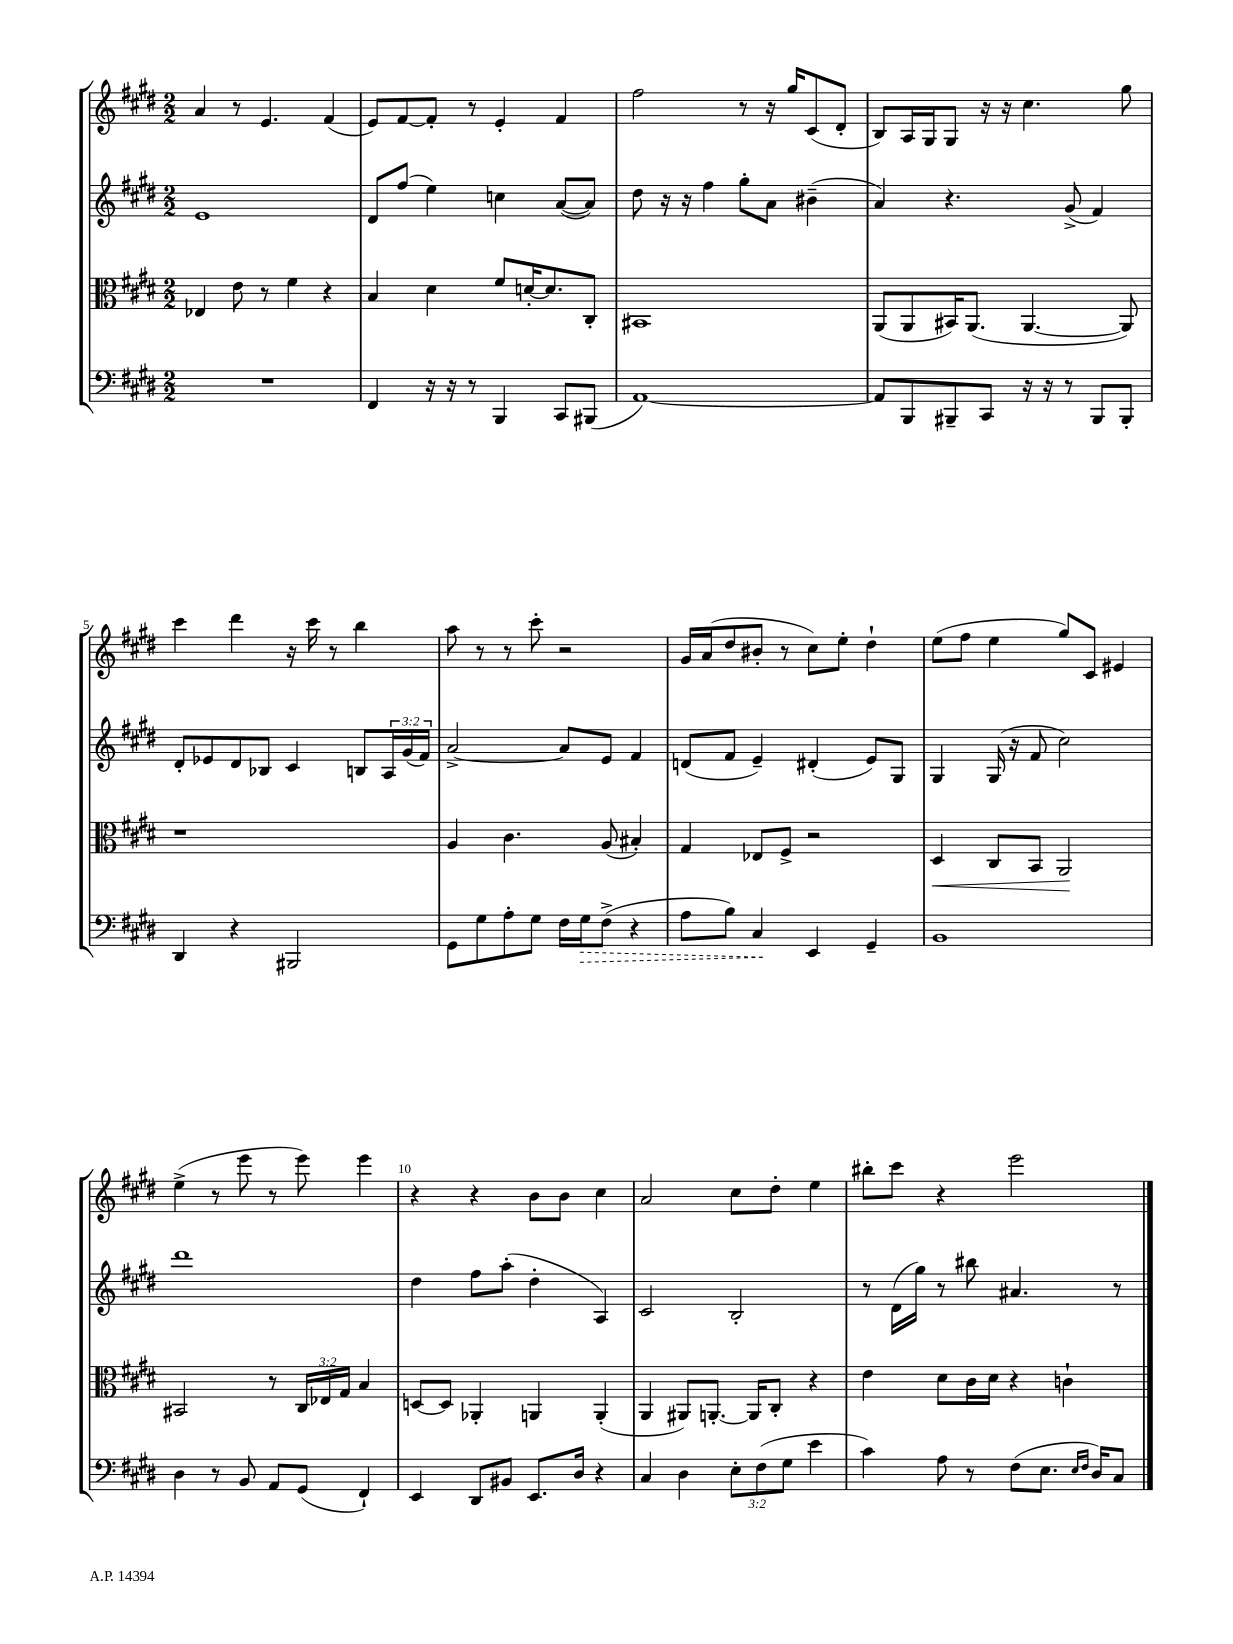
<<
\new StaffGroup <<
\new Staff = "s0" {
    \clef treble \key e \major \numericTimeSignature \time 2/2
    a'4 r8 e'4. fis'4( |
    e'8) fis'8~ fis'8-. r8 e'4-. fis'4 |
    fis''2 r8 r16 gis''16 cis'8( dis'8-. |
    b8) a16 gis16 gis8 r16 r16 cis''4. gis''8 |
    cis'''4 dis'''4 r16 cis'''16 r8 b''4 |
    a''8 r8 r8 cis'''8-. r2 |
    gis'16 a'16( dis''8 bis'8-. r8 cis''8) e''8-. dis''4-! |
    e''8( fis''8 e''4 gis''8) cis'8 eis'4 |
    e''4->( r8 e'''8 r8 e'''8) e'''4 |
    r4 r4 b'8 b'8 cis''4 |
    a'2 cis''8 dis''8-. e''4 |
    bis''8-. cis'''8 r4 e'''2 \bar "|." |
}
\new Staff = "s1" {
    \clef treble \key e \major \numericTimeSignature \time 2/2 \override Staff.TupletNumber.text = #tuplet-number::calc-fraction-text
    e'1 |
    dis'8 fis''8( e''4) c''4 a'8~( a'8) |
    dis''8 r16 r16 fis''4 gis''8-. a'8 bis'4--( |
    a'4) r4. gis'8->( fis'4) |
    dis'8-. ees'8 dis'8 bes8 cis'4 b8 \tuplet 3/2 { a16 gis'16( fis'16) } |
    a'2~-> a'8 e'8 fis'4 |
    d'8( fis'8 e'4--) dis'4-.( e'8) gis8 |
    gis4 gis16( r16 fis'8 cis''2) |
    dis'''1 |
    dis''4 fis''8 a''8-.( dis''4-. a4) |
    cis'2 b2-. |
    r8 dis'16( gis''16) r8 bis''8 ais'4. r8 \bar "|." |
}
\new Staff = "s2" {
    \clef alto \key e \major \numericTimeSignature \time 2/2 \override Staff.TupletNumber.text = #tuplet-number::calc-fraction-text
    ees4 e'8 r8 fis'4 r4 |
    b4 dis'4 fis'8 d'16~-. d'8. cis8-. |
    bis,1 |
    a,8( a,8 bis,16) a,8.( a,4.~ a,8) |
    r1 |
    a4 cis'4. a8( bis4-.) |
    gis4 ees8 fis8-> r2 |
    dis4\< cis8 b,8 a,2\! |
    bis,2 r8 \tuplet 3/2 { cis16 ees16 gis16 } b4 |
    d8~ d8 aes,4-. a,4 a,4-.( |
    a,4 ais,8) a,8.~-. a,16 cis8-. r4 |
    e'4 dis'8 cis'16 dis'16 r4 c'4-! \bar "|." |
}
\new Staff = "s3" {
    \clef bass \key e \major \numericTimeSignature \time 2/2 \override Staff.TupletNumber.text = #tuplet-number::calc-fraction-text
    R1 |
    fis,4 r16 r16 r8 b,,4 cis,8 bis,,8( |
    a,1~) |
    a,8 b,,8 bis,,8-- cis,8 r16 r16 r8 bis,,8 bis,,8-. |
    dis,4 r4 bis,,2 |
    gis,8 gis8 a8-. gis8 fis16 \once \override Hairpin.style = #'dashed-line gis16\> fis8->( r4 |
    a8 b8) cis4\! e,4 gis,4-- |
    b,1 |
    dis4 r8 b,8 a,8 gis,8( fis,4-!) |
    e,4 dis,8 bis,8 e,8. dis16 r4 |
    cis4 dis4 \tuplet 3/2 { e8-. fis8( gis8 } e'4 |
    cis'4) a8 r8 fis8( e8. \grace { e16 fis16 } dis16) cis8 \bar "|." |
}
>>
>>
\layout { \context { \Score \override BarNumber.break-visibility = ##(#f #t #t) barNumberVisibility = #(every-nth-bar-number-visible 5) } }
